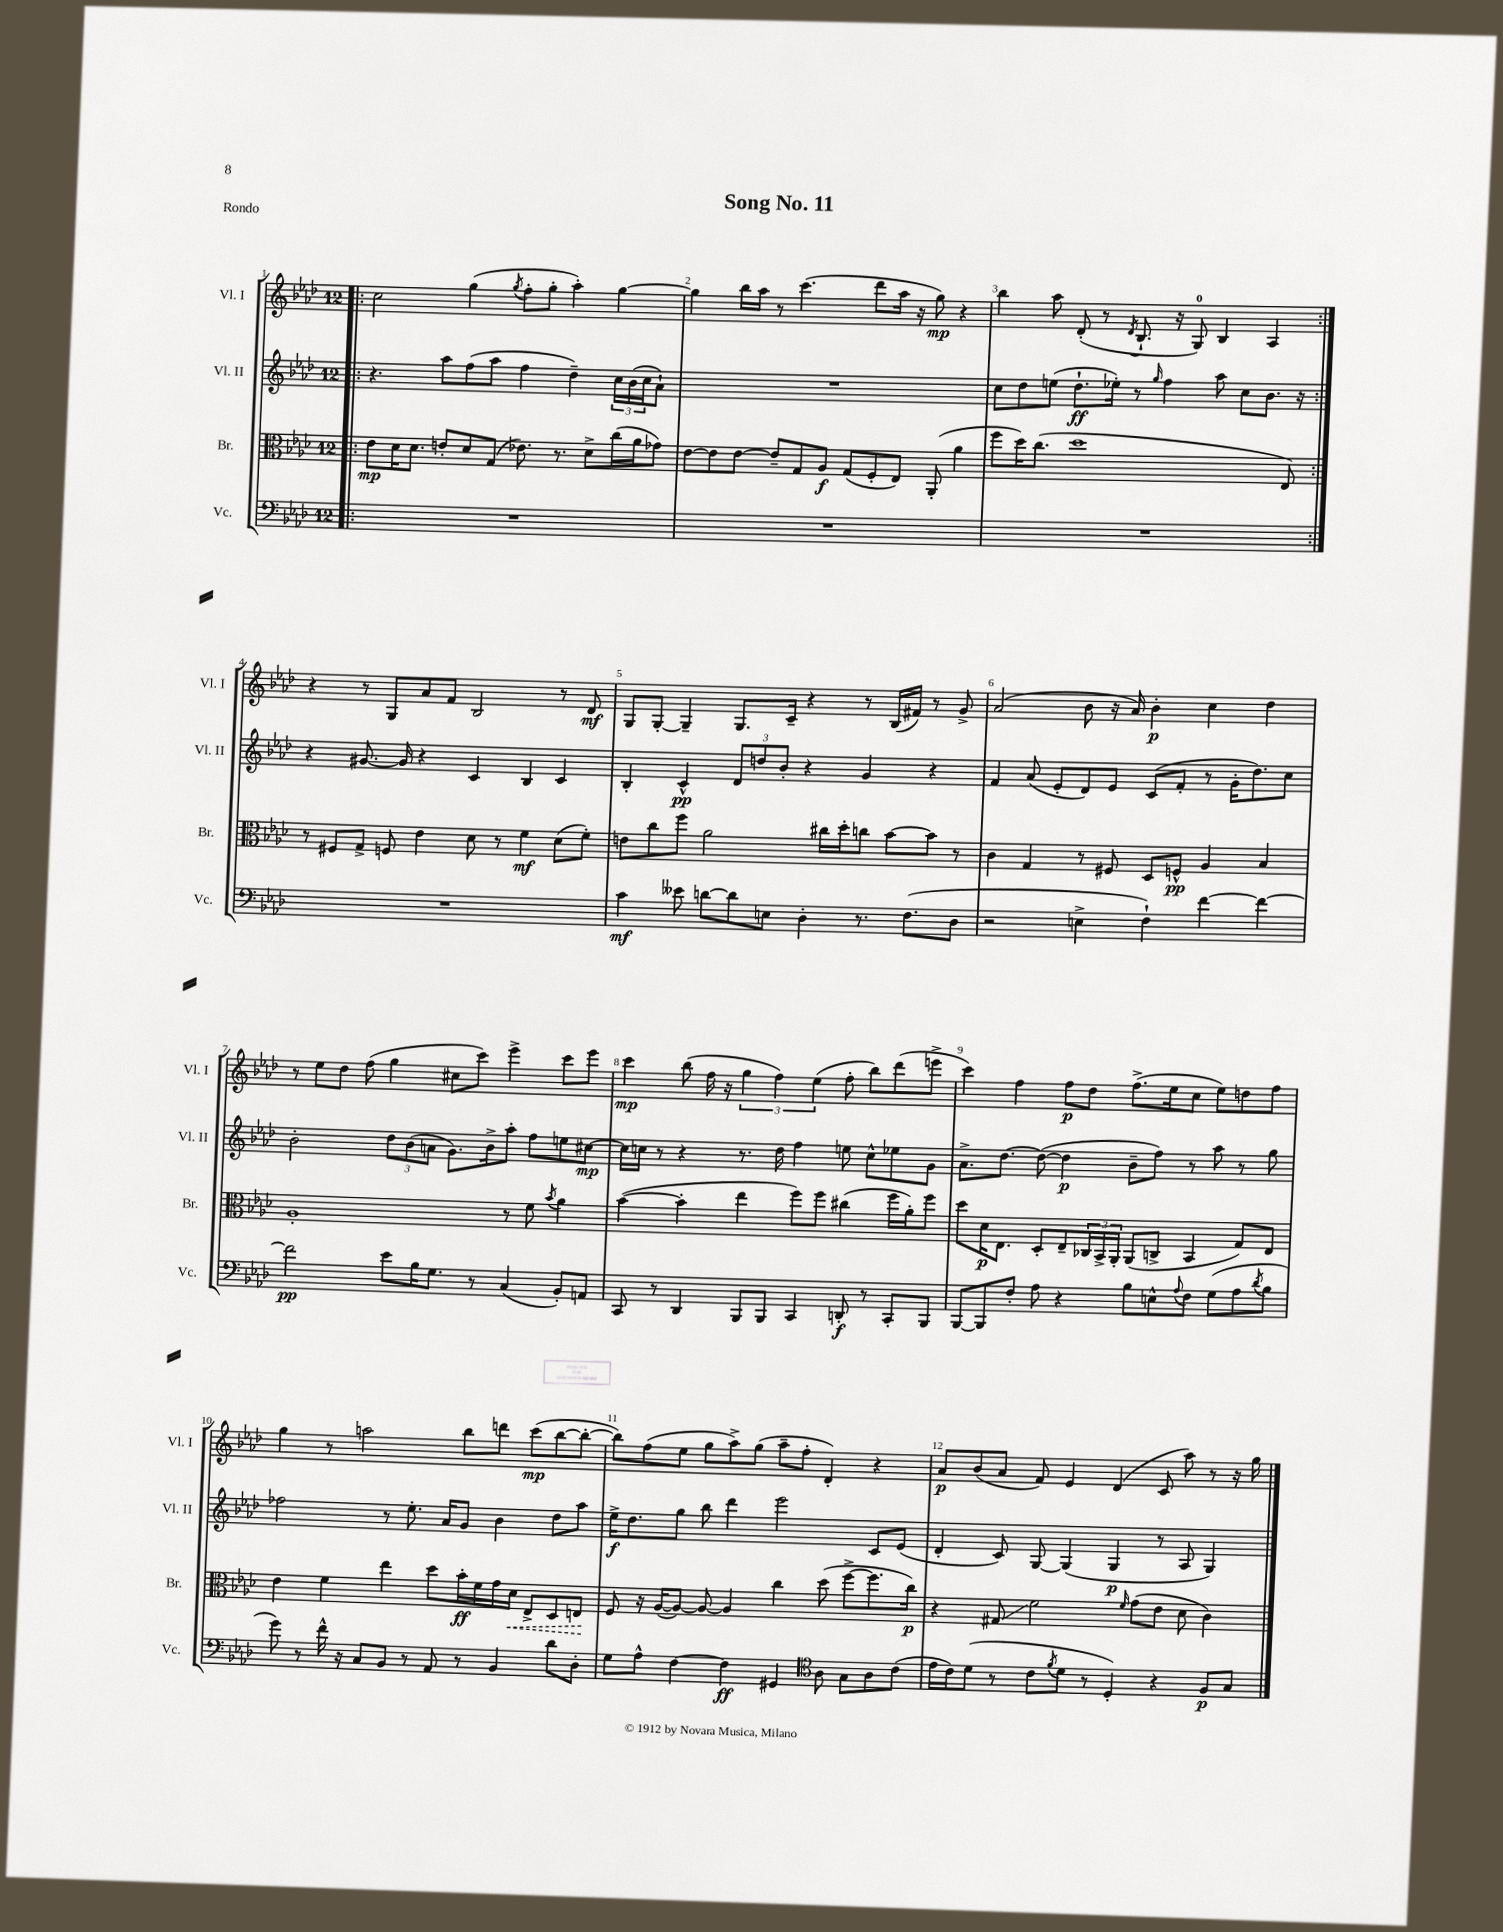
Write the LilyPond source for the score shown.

\header { title = "Song No. 11" piece = "Rondo" }
<<
\new StaffGroup <<
\new Staff = "s0" \with { instrumentName = "Vl. I" shortInstrumentName = "Vl. I" } {
    \clef treble \key aes \major \once \override Staff.TimeSignature.style = #'single-digit \time 12/8
    \repeat volta 2 { \bar ".|:" c''2 g''4( \acciaccatura { g''8 } f''8-. g''8-. aes''4-.) g''4~ |
    g''4 bes''16 aes''16 r8 c'''4.( des'''8 aes''16 r16 g''8\mp) r4 |
    bes''4 aes''8 des'8-.( r8 \acciaccatura { des'8 } bes8.-! r16 g8-0) bes4 aes4 | }
    r4 r8 g8 aes'8 f'8 bes2 r8 des'8\mf |
    g8 g8~-. g4-- g8. c'16-- r4 r8 bes16( fis'16) r8 g'8-> |
    aes'2( bes'8 r16 aes'16) bes'4-.\p c''4 des''4 |
    r8 ees''8 des''8 f''8( g''4 cis''8 c'''8) ees'''4-> c'''8 ees'''8 |
    c'''4\mp bes''8( f''16 r16 \tuplet 3/2 { g''4 f''4) ees''4( } f''8-. bes''8) des'''8( e'''8-> |
    c'''4) f''4 f''8\p des''8 f''8.->( ees''16 c''8 ees''8) d''8 f''8 |
    g''4 r8 a''2 bes''8 d'''8 c'''8\mp( bes''8~ bes''8~-. |
    bes''8) f''8( ees''8 g''8 aes''8->) g''8( aes''8-- f''8-. des'4-.) r4 |
    aes'8\p bes'8( aes'8 f'8) ees'4 des'4( c'8 aes''8) r8 r16 g''16 \bar "|." |
}
\new Staff = "s1" \with { instrumentName = "Vl. II" shortInstrumentName = "Vl. II" } {
    \clef treble \key aes \major \once \override Staff.TimeSignature.style = #'single-digit \time 12/8
    \repeat volta 2 { \bar ".|:" r4. aes''8 f''8( aes''8 f''4 des''4--) \tuplet 3/2 { c''16 bes'16( c''16 } aes'8-!) |
    R1. |
    c''8 des''8 e''8( des''8.-!\ff ees''16-.) r8 \grace { g''16 } f''4 aes''8 c''8 bes'8. r16 | }
    r4 gis'8.~ gis'16 r4 c'4 bes4 c'4 |
    bes4-. c'4-^\pp \tuplet 3/2 { des'8 d''8 bes'8-. } r4 g'4 r4 |
    f'4 aes'8( ees'8-. des'8) ees'8 c'8( f'8-. r8 g'16-. des''8.) c''8 |
    bes'2-. \tuplet 3/2 { des''8 bes'8( a'8 } g'8.) bes'16-> aes''8-. f''8 e''8 cis''8~\mp |
    cis''16 c''16 r8 r4 r8. des''16 f''4 e''8 c''8-^ ees''8 g'8 |
    aes'8.-> des''8.~ des''8~( des''4\p bes'8-- f''8) r8 aes''8 r8 g''8 |
    fes''2 r8 ees''8.-. aes'16 g'8 bes'4 des''8 aes''8 |
    ees''16->\f des''8. g''8 bes''8 des'''4 ees'''2 c'8 ees'8( |
    des'4-. c'8) g8~ g4( g4\p r8 aes8 g4) \bar "|." |
}
\new Staff = "s2" \with { instrumentName = "Br." shortInstrumentName = "Br." } {
    \clef alto \key aes \major \once \override Staff.TimeSignature.style = #'single-digit \time 12/8
    \repeat volta 2 { \bar ".|:" ees'8\mp des'16 des'8. e'8-. des'8 g8( ees'8.) r8. des'8-> c''16( aes'16 ges'8) |
    ees'8~ ees'8 ees'8~ ees'8-- g8 aes8\f g8( f8-. ees8) aes,8-.( aes'4 |
    f''8 des''16) c''8.( des''1 ees8) | }
    r8 fis8 g8-> f8 ees'4 des'8 r8 f'4\mf des'8( f'8-.) |
    e'8 c''8 f''8 aes'2 cis''16 des''16-. c''8 bes'8~ bes'8 r8 |
    c'4 g4 r8 fis8 des8 f8-^\pp aes4 bes4 |
    aes1-. r8 f'8 \acciaccatura { bes'8 } aes'4 |
    bes'4~( bes'4-. ees''4 f''8) f''8 cis''4( f''16 aes'16-.) f''8 |
    des''8 des'16\p ees8. des8-. ees8-- \tuplet 3/2 { ces16 bes,16-> aes,16-. } aes,8( c8-> bes,4 g8) ees8 |
    ees'4 f'4 ees''4 des''8 bes'16-.\ff f'16 g'16 \once \override Hairpin.style = #'dashed-line des'16\< ees8-> des8 e8\! |
    f8 r16 aes16~( aes8~) aes8~ aes4 c''4 des''8( f''8~-> f''8. c''16\p) |
    r4 gis8\glissando f'2 \grace { f'16 } g'8( ees'8 des'8 c'4) \bar "|." |
}
\new Staff = "s3" \with { instrumentName = "Vc." shortInstrumentName = "Vc." } {
    \clef bass \key aes \major \once \override Staff.TimeSignature.style = #'single-digit \time 12/8
    \repeat volta 2 { \bar ".|:" R1. |
    R1. |
    R1. | }
    R1. |
    c'4\mf eeses'8 d'8~ d'8 e8 des4-. r8. f8.( des8 |
    r2 e4-> f4-!) f'4~ f'4~ |
    f'2\pp ees'8 bes16 g8. r8 c4( bes,8-.) a,8 |
    c,8 r8 des,4 bes,,8 bes,,8 c,4 d,8-.\f r8 c,8-. bes,,8 |
    bes,,8~ bes,,8 f8-. aes8 r4 bes8 e8-^ \appoggiatura { aes8 } f8 g8( aes8 \acciaccatura { des'8 } bes8 |
    g'8) r8 f'16-^ r16 c8 bes,8 r8 aes,8 r8 bes,4 des'8 des8-. |
    g8 aes8-^ f4~ f4\ff gis,4 \clef tenor aes8 g8 aes8 c'8( |
    ees'16 c'16) des'8( r8 c'8 \acciaccatura { f'8 } des'8 r8 des4-.) r4 f8\p g8 \bar "|." |
}
>>
>>
\layout { \context { \Score \override BarNumber.break-visibility = ##(#f #t #t) barNumberVisibility = #all-bar-numbers-visible } }
